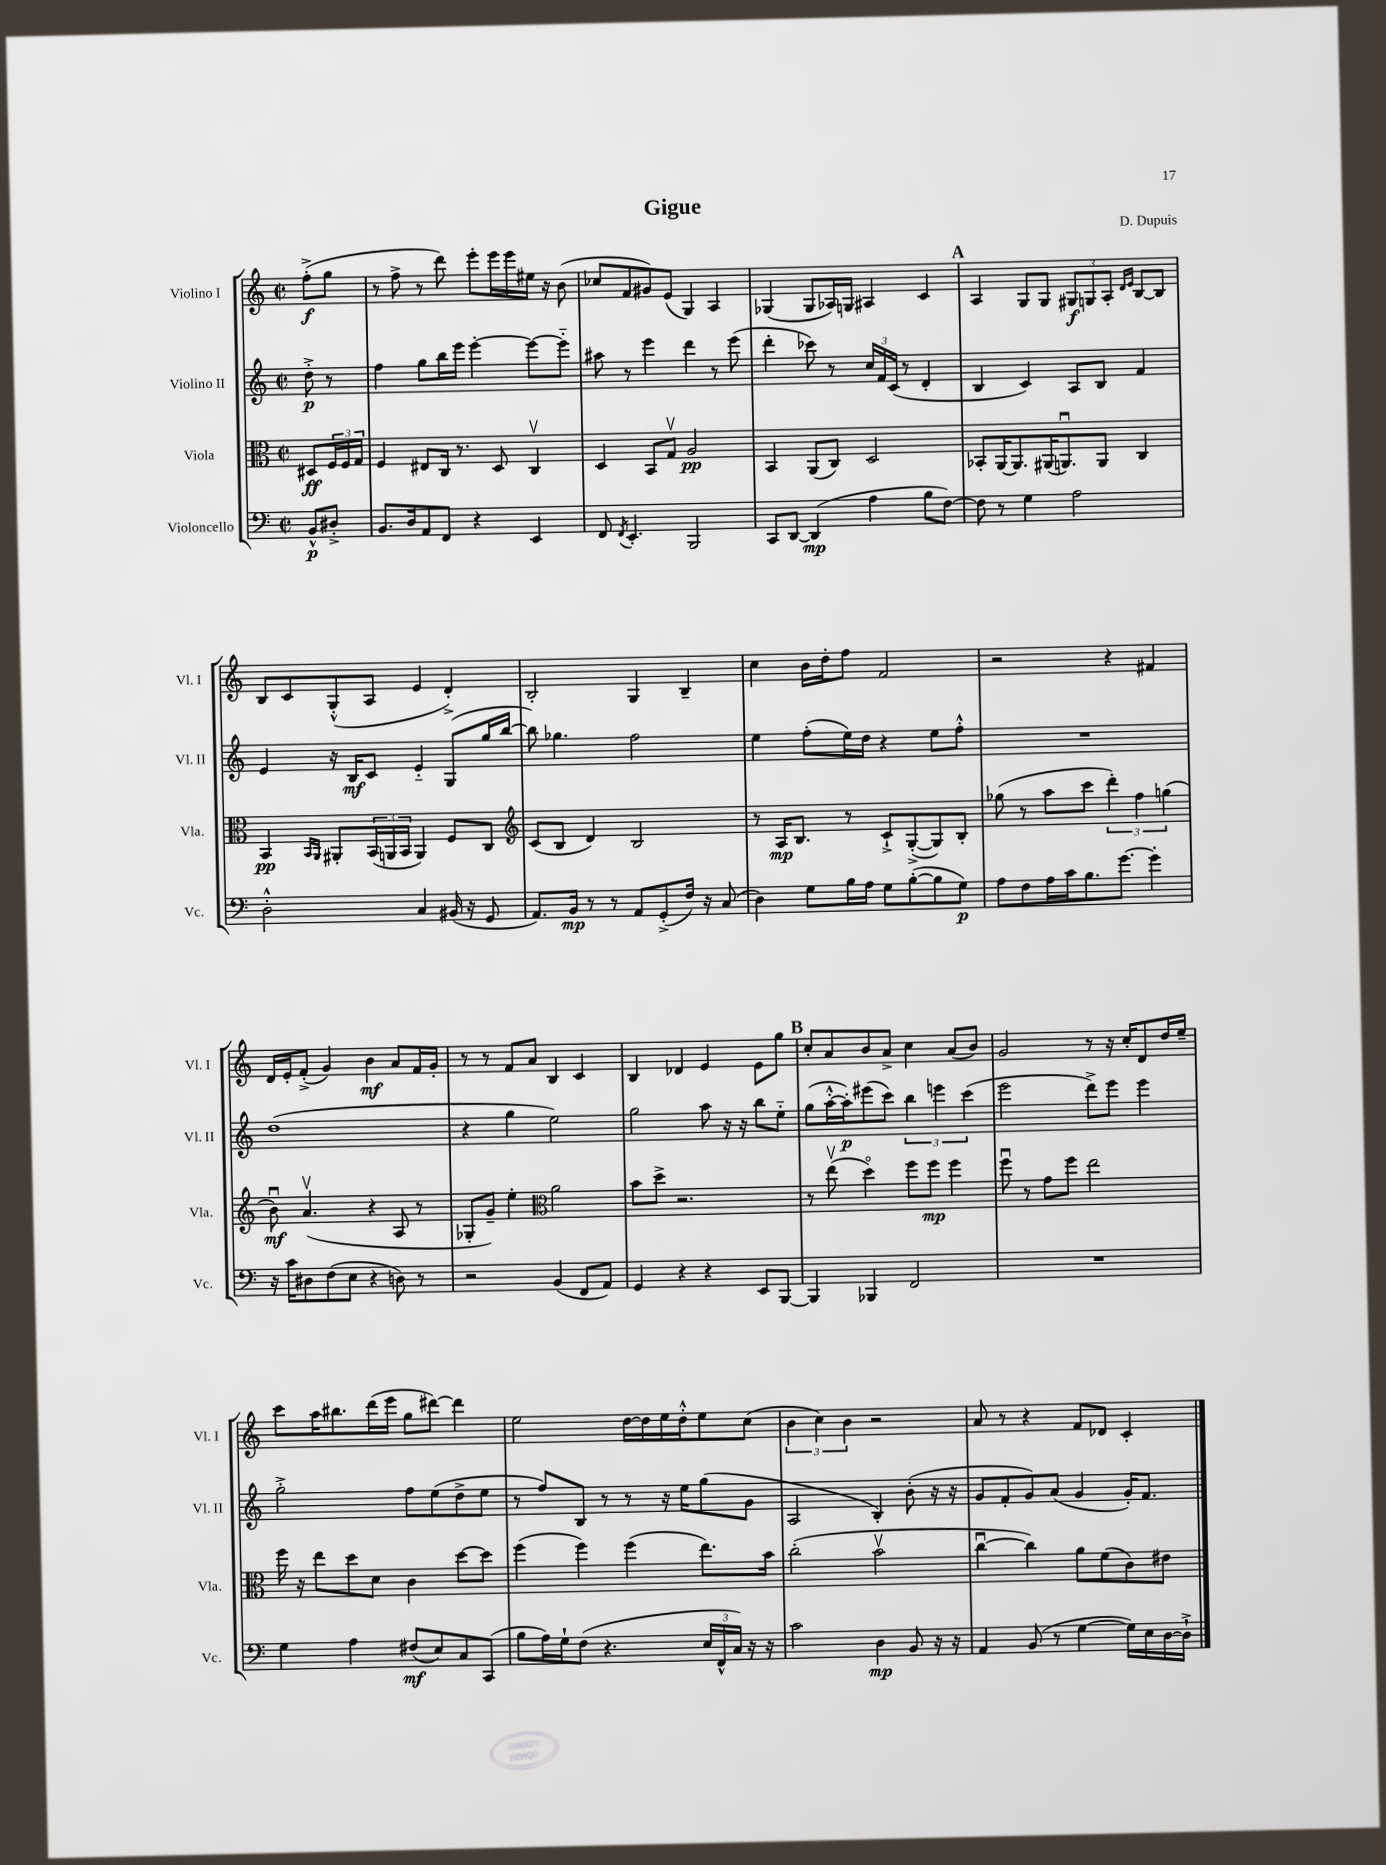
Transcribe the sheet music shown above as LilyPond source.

\header { title = "Gigue" composer = "D. Dupuis" }
<<
\new StaffGroup <<
\new Staff = "s0" \with { instrumentName = "Violino I" shortInstrumentName = "Vl. I" } {
    \clef treble \key c \major \defaultTimeSignature \time 2/2 \partial 4
    f''8-.->\f( g''8 |
    r8 f''8-> r8 d'''8) e'''8-. e'''16 e'''16 eis''16 r16 b'8( |
    ces''8 f'8 gis'8) e'8( g4) a4 |
    ges4( ges8 aes16) g16 ais4 c'4 |
    \mark \markup { \bold "A" } a4 g8 g8 \tuplet 3/2 { gis8\f g8 a8-. } \grace { d'16 e'16 } b8~ b8 |
    b8 c'8 g8-.-^( a8 e'4 d'4-.->) |
    b2-. g4 b4-- |
    c''4 b'16 d''16-. f''8 f'2 |
    r2 r4 fis'4 |
    d'16 e'16-. f'8-.->( g'4) b'4\mf a'8 f'16 g'16-. |
    r8 r8 f'8 a'8 b4 c'4 |
    b4 des'4 e'4 e'8 g''8 |
    \mark \markup { \bold "B" } c''8-. a'8 b'8 a'8-> c''4 a'8( b'8) |
    g'2 r8 r16 c''16-. d'8 d''16 e''16-- |
    c'''8 a''16 bis''8. d'''16( e'''16 g''8 dis'''8~) dis'''4 |
    e''2 d''16~ d''16 e''16 d''16-.-^ e''8 c''8( |
    \tuplet 3/2 { b'4 c''4) b'4 } r2 |
    a'8 r8 r4 f'8 des'8 c'4-. \bar "|." |
}
\new Staff = "s1" \with { instrumentName = "Violino II" shortInstrumentName = "Vl. II" } {
    \clef treble \key c \major \defaultTimeSignature \time 2/2 \partial 4
    d''8-.->\p r8 |
    f''4 g''8 b''16 e'''16 e'''4~-. e'''8~ e'''8-_ |
    ais''8 r8 e'''4 d'''4 r8 e'''8( |
    d'''4-. ces'''8) r8 \tuplet 3/2 { c''16 f'16 c'16( } r8 d'4-. |
    \mark \markup { \bold "A" } b4 c'4) a8 b8 f'4 |
    e'4 r16 b16\mf c'8 e'4-_ g8( g''16 b''16~ |
    b''8) ges''4. f''2 |
    e''4 f''8-.( e''16) d''16 r4 e''8 f''8-.-^ |
    R1 |
    d''1( |
    r4 g''4 e''2) |
    g''2 a''8 r16 r16 b''8 e''8-_ |
    \mark \markup { \bold "B" } g''8( a''16~-.-^ a''16-.\p) eis'''8( c'''8) \tuplet 3/2 { b''4 e'''4 c'''4( } |
    e'''2 d'''8->) e'''8 e'''4 |
    g''2-.-> f''8 e''8( d''8-> e''8 |
    r8 f''8) b8 r8 r8 r16 e''16 g''8( g'8 |
    a2 b4-.) b'8-.( r16 r16 |
    g'8 f'8-. g'8) a'8( g'4 g'16-.) f'8. \bar "|." |
}
\new Staff = "s2" \with { instrumentName = "Viola" shortInstrumentName = "Vla." } {
    \clef alto \key c \major \defaultTimeSignature \time 2/2 \partial 4
    dis8\ff \tuplet 3/2 { f16 f16 g16 } |
    f4 eis8 c16 r8. d8 c4\upbow |
    d4 b,8 g8\upbow a2\pp |
    b,4 a,8( c8) d2 |
    \mark \markup { \bold "A" } bes,8-. a,16~ a,8. ais,16( a,8.\downbow) a,8 c4 |
    b,4\pp \grace { b,16 a,16 } ais,8-. \tuplet 3/2 { b,16( a,16 b,16 } a,4) f8 c8 |
    \clef treble c'8( b8 d'4) b2 |
    r8 a16\mp b8. r8 c'8-!-> g8~-.->( g8) b8-. |
    ges''8( r8 a''8 c'''8 \tuplet 3/2 { d'''4-.) f''4 g''4( } |
    b'8\downbow\mf) a'4.\upbow( r4 a8 r8 |
    ges8-. g'8--) e''4-. \clef alto a'2 |
    b'8 d''8-> r2. |
    \mark \markup { \bold "B" } r8 e''8\upbow( d''4\flageolet) f''8 f''8\mp f''4 |
    f''8\downbow r8 g'8 f''8 e''2 |
    f''16 r16 e''8 d''8 d'8 c'4 d''8~ d''8 |
    f''4( f''4) f''4( e''8.) b'16 |
    c''2-.( b'2\upbow |
    c''4~\downbow c''4) a'8 f'8( c'8) eis'8 \bar "|." |
}
\new Staff = "s3" \with { instrumentName = "Violoncello" shortInstrumentName = "Vc." } {
    \clef bass \key c \major \defaultTimeSignature \time 2/2 \partial 4
    b,8-^\p dis8-.-> |
    b,8. d16 a,8 f,8 r4 e,4 |
    f,8 \acciaccatura { f,8 } e,4.-. b,,2 |
    c,8 d,8~ d,4\mp( a4 b8 f8~) |
    \mark \markup { \bold "A" } f8 r8 g4 a2 |
    d2-.-^ c4 bis,16( r16 g,8 |
    a,8.) b,16\mp r8 r8 a,8 g,8-.->( f16) r16 c8( |
    d4) g8 b16 a16 g8 b8~-.( b8 g8\p) |
    a8 f8 a16 c'16 b8. g'8.~ g'4-. |
    r16 c'16 dis8 f8( e8 r4 d8) r8 |
    r2 b,4( f,8 a,8) |
    g,4 r4 r4 e,8 b,,8~ |
    \mark \markup { \bold "B" } b,,4 bes,,4 f,2 |
    R1 |
    g4 a4 fis8\mf( e8) c8 c,8( |
    b8 a16) g16-! f8( r4. \tuplet 3/2 { e16 f,16-^ c16) } r16 r16 |
    c'2 d4\mp b,8 r16 r16 |
    a,4 b,8( r8 g4~ g16) e16 d16~ d16-!-> \bar "|." |
}
>>
>>
\layout { \context { \Score \remove "Bar_number_engraver" } }
